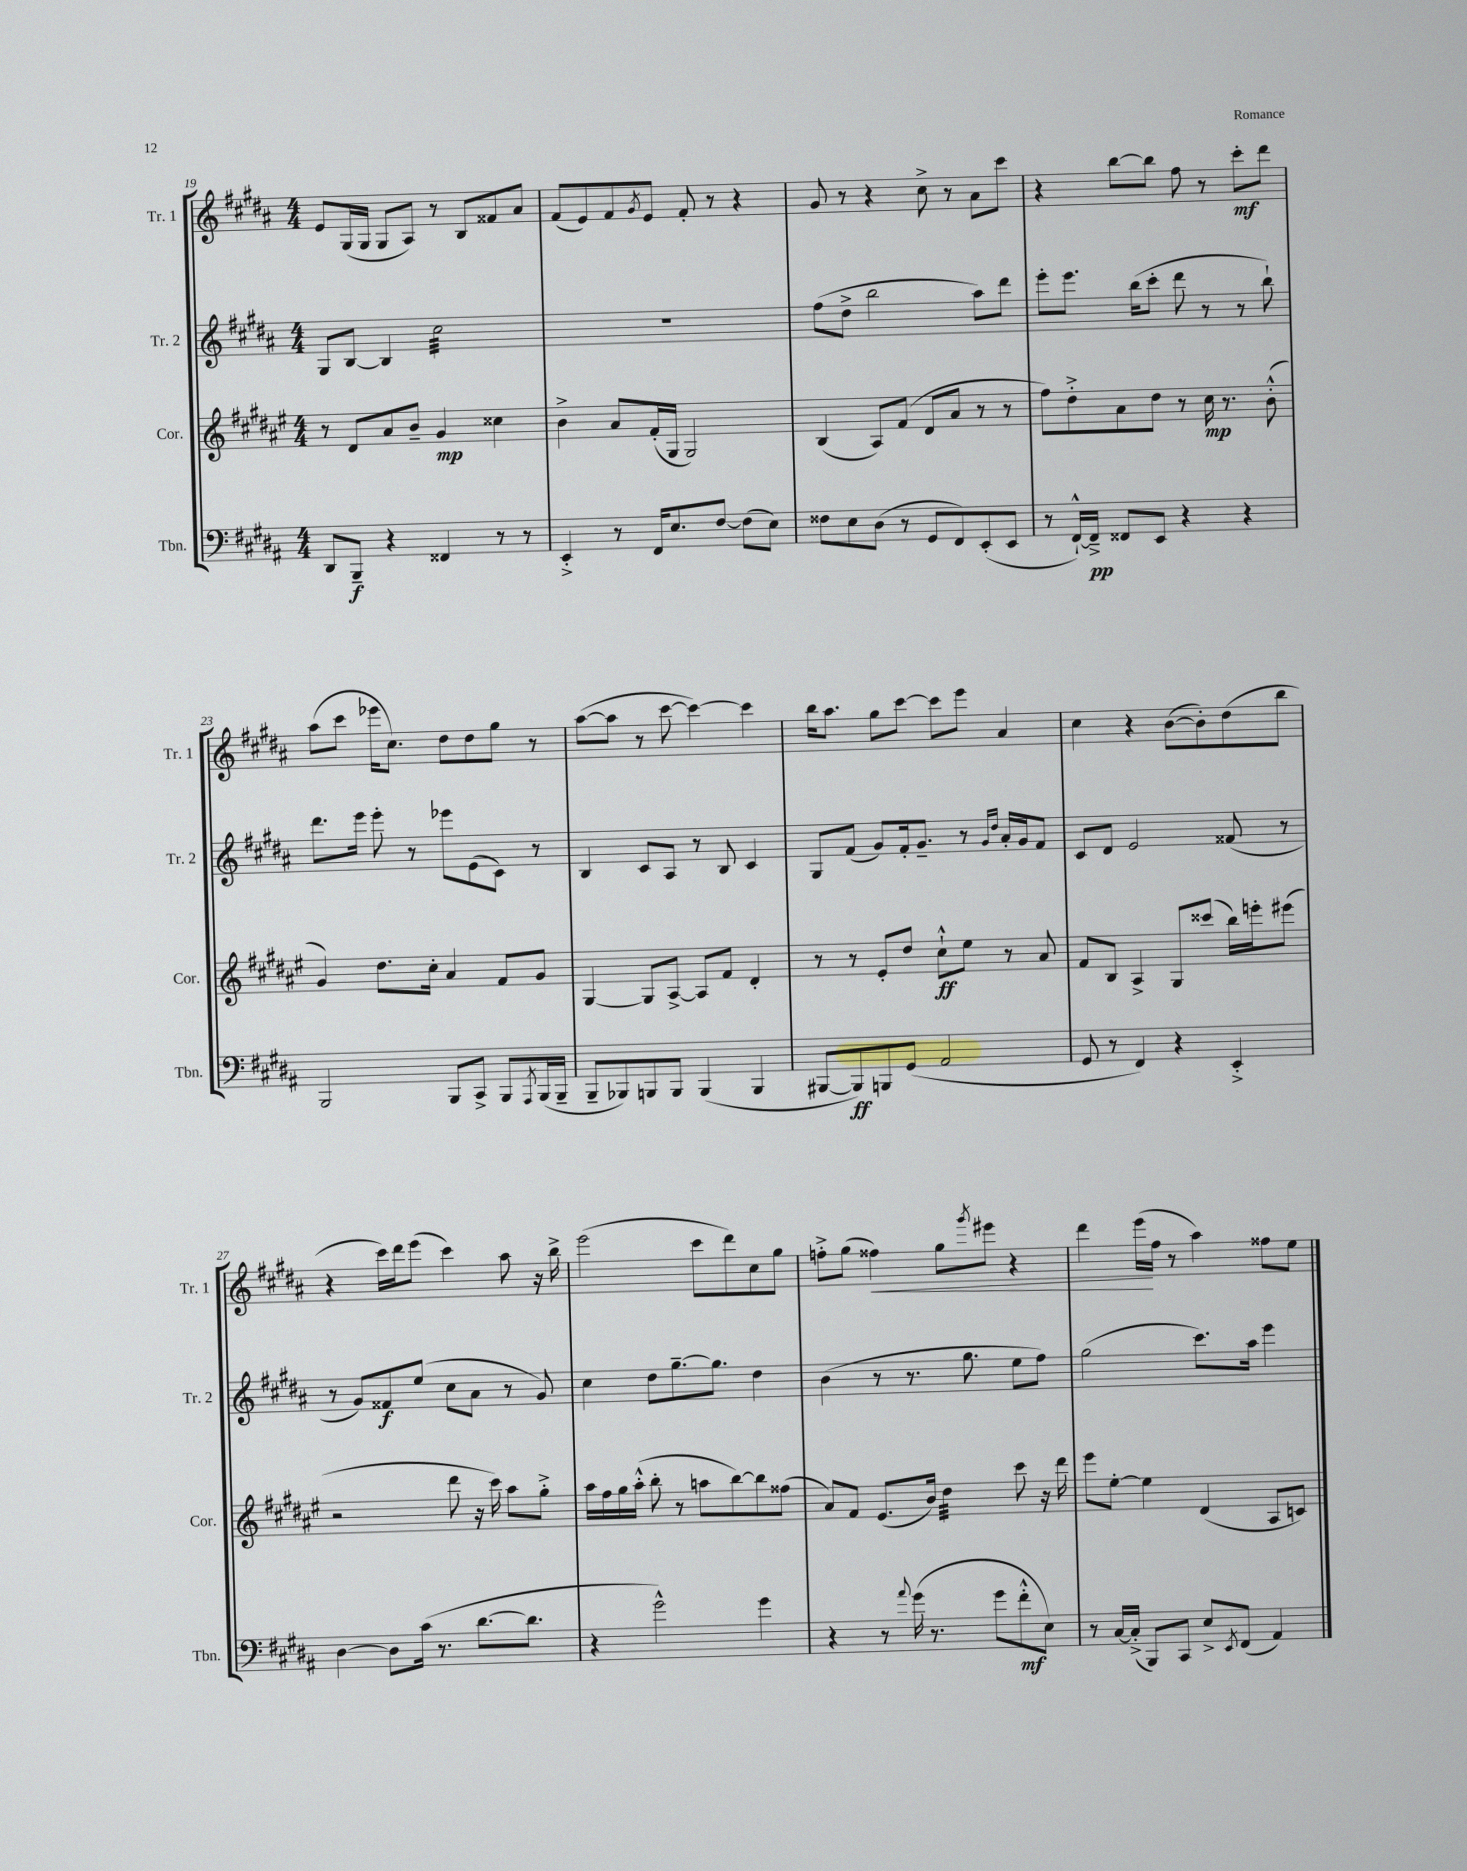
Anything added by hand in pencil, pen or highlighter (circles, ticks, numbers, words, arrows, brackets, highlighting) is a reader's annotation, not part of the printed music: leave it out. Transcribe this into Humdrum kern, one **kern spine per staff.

**kern	**kern	**kern	**kern
*staff4	*staff3	*staff2	*staff1
*clefF4	*clefG2	*clefG2	*clefG2
*k[f#c#g#d#a#]	*k[f#c#g#d#a#e#]	*k[f#c#g#d#a#]	*k[f#c#g#d#a#]
*M4/4	*M4/4	*M4/4	*M4/4
8DD#/L	8r	8G#/L	8e/L
8BBB~/J	8d#/L	[8B/J	(16G#/L
.	.	.	16G#/JJ
4r	8a#/	4B/]	8G#/L
.	8b~/J	.	8A#/J)
4FF##/	4g#/	2cc#\	8r
.	.	.	8B/L
8r	4cc##\	.	8f##/
8r	.	.	8a#/J
=	=	=	=
4EE'^/	4b^\	1r	(8f#/L
.	.	.	8e/)
8r	8a#/L	.	8f#/
.	.	.	8qg#/
16FF#/LK	(16f#'/L	.	8e/J
8.E/	16G#/JJ	.	.
.	2G#/)	.	8f#'/
[8F#/J	.	.	8r
(8F#\]L	.	.	4r
8E\J)	.	.	.
=	=	=	=
8F##\L	(4B/	(8ff#\L	8g#/
8E\	.	8dd#^\J	8r
(8D#\J	8A#/L)	2bb\	4r
8r	(8f#/J	.	.
8GG#/L	8d#/L	.	8cc#^\
8FF#/)	8a#/J	.	8r
(8EE'/	8r	8aa#\L)	8a#\L
8EE/J	8r	8ddd#\J	8ccc#\J
=	=	=	=
8r	8ff#\L)	8eee'\L	4r
[16FF#`^^/LL)	8dd#'^\	8.eee\J	.
16FF#~^/]JJ	.	.	.
8FF##/L	8a#\	.	[8bb\L
.	.	(16bb\LK	.
8EE/J	8dd#\J	8ccc#'\J	8bb\]J
4r	8r	8ddd#\	8ff#\
.	16cc#\	8r	8r
.	8.r	.	.
4r	.	8r	8ccc#'\L
.	(8b'^^\	8bb`\)	8ddd#\J
=	=	=	=
2BBB/	4g#/)	8.ddd#\L	(8aa#\L
.	.	.	8ccc#\J
.	.	16eee\Jk	.
.	8.dd#\L	8eee'\	16eee-\LK
.	.	.	8.cc#\J)
.	.	8r	.
.	16cc#'\Jk	.	.
8BBB/L	4a#/	8eee-\L	8dd#\L
8CC#^/J	.	(8e\	8dd#\
8BBB/L	8f#/L	8c#\J)	8gg#\J
8qAAA#/	.	.	.
(16BBB/L	8g#/J	8r	8r
16BBB~/JJ	.	.	.
=	=	=	=
8BBB~/L	[4G#/	4B/	([8aa#\L
8BBB-/)	.	.	8aa#\]J
8BBB/	8G#/]L	8c#/L	8r
8BBB/J	[8A#^/J	8A#/J	[8ccc#\
(4BBB/	8A#/]L	8r	4ccc#\_)
.	8f#/J	8B/	.
4BBB/	4d#'/	4c#/	4ccc#\]
=	=	=	=
[8BBB#/L	8r	8G#/L	16bb\LK
.	.	.	8.aa#\J
8BBB#/])	8r	(8f#/J	.
8BBB/	8e#'/L	8g#/L)	8gg#\L
(8GG#/J	8dd#/J	16f#'/k	[8ccc#\J
.	.	8.g#~/J	.
2AA#/	8cc#`^^\L	.	8ccc#\]L
.	8ee#\J	8r	8eee\J
.	.	16qqg#/LL	.
.	.	16qqdd#/JJ	.
.	8r	16a#'/LL	4a#/
.	.	16g#/J	.
.	8a#/	8f#/J	.
=	=	=	=
8GG#/	8f#/L	8c#/L	4cc#\
8r	8B/J	8d#/J	.
4FF#/)	4A#^/	2e/	4r
4r	8G#/L	.	([8b\L
.	(8ccc##/J	.	8b'\])
4EE'^/	16bb\LL)	(8f##/	(8dd#\
.	16eee'\J	.	.
.	(8eee#\J	8r	8bb\J
=	=	=	=
[4D#\	2r	8r	4r
.	.	8g#/L)	.
8D#\]L	.	8f##/	16ccc#\LL)
.	.	.	16ddd#\J
(16c#\Jk	.	(8ee/J	(8eee\J
8.r	.	.	.
.	8ddd#\	8cc#\L	4ccc#\)
[8.d#\L	16r	8a#\J	.
.	16ccc#\)	.	.
.	8aa#\L	8r	8aa#\
8.d#\]J	.	.	.
.	8gg#'^\J	8g#/)	16r
.	.	.	16bb^\
=	=	=	=
4r	16aa#\LL	4cc#\	(2eee\
.	16ff#\	.	.
.	16gg#\	.	.
.	(16aa#'^^\JJ	.	.
2g#^^\)	8bb'\	8dd#\L	.
.	8r	[8.gg#~\	.
.	8aa\L	.	8ccc#\L
.	.	8.gg#\]J	.
.	[8bb\)	.	8ddd#\)
4g#\	8bb\]	4dd#\	8cc#\
.	(8ff##\J	.	8gg#\J
=	=	=	=
4r	8a#/L)	(4b\	8ff'^\L
.	8f#/J	.	(8gg#\J
8r	(8.e#/L	8r	4ff##\)
8qqa#/	.	.	.
(16g#\	.	8.r	.
8.r	16b/Jk)	.	.
.	4dd#\	.	8gg#\L
.	.	8.gg#\	.
.	.	.	8qggg#/
8g#\L	.	.	8eee#\J
8f#'^^\	8ccc#\	8ee\L	4r
8E\J)	16r	8ff#\J)	.
.	16ddd#\	.	.
=	=	=	=
8r	8eee#\L	(2gg#\	4ddd#\
[16C#/LL	[8ee#'\J	.	.
(16C#'^/]JJ	.	.	.
8BBB/L)	4ee#\]	.	(16eee\LL
.	.	.	16ff#\JJ
8CC#/J	.	.	8r
8E^/L	(4d#/	8.ccc#\L)	4aa#\)
8qEE/	.	.	.
(8FF#/J	.	.	.
.	.	16aa#\Jk	.
4AA#/)	8A#/L	4eee\	8ff##\L
.	8c/J)	.	8ee\J
==	==	==	==
*-	*-	*-	*-
